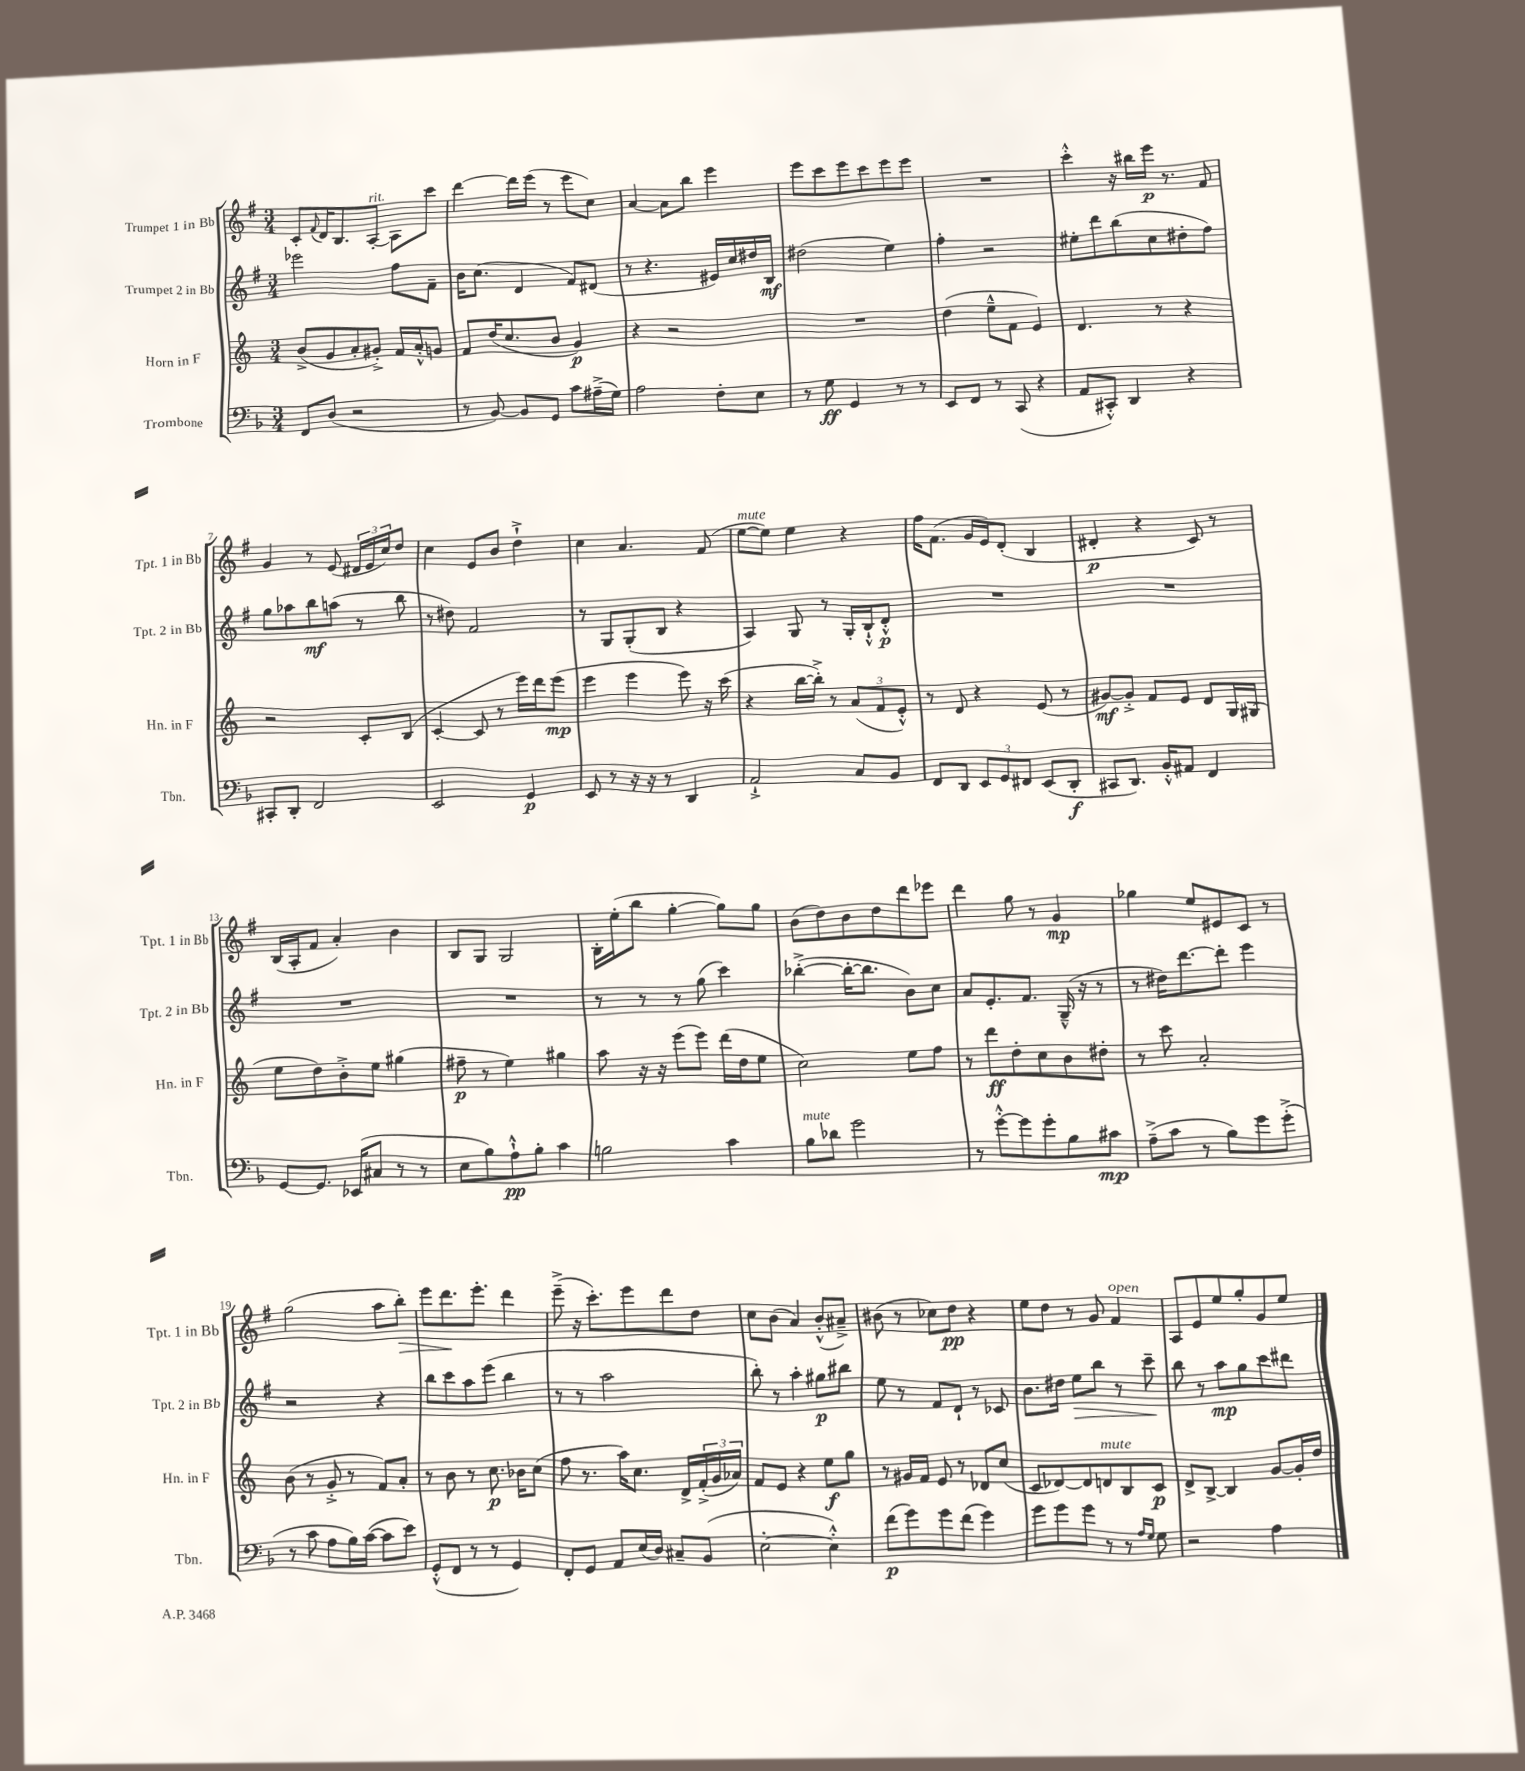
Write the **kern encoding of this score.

**kern	**kern	**kern	**kern
*staff4	*staff3	*staff2	*staff1
*clefF4	*clefG2	*clefG2	*clefG2
*k[b-]	*k[]	*k[f#]	*k[f#]
*M3/4	*M3/4	*M3/4	*M3/4
8FF	(8b^	2eee-	8c'
.	.	.	8qqf#
(8D	8g	.	16d
.	.	.	8.B
2r	8a'	.	.
.	8g#'^)	.	[8A'
.	16f	8ff#	8A]
.	16a'^^	.	.
.	8g	8f#~	8ccc
=	=	=	=
8r	8f	16b	[4ddd
.	.	(8.cc	.
[8BB-)	(16dd	.	.
.	8.cc	.	.
8BB-]	.	4d	16ddd]
.	.	.	(16eee
8GG	8b	.	8r
8c	4g)	8f#)	8eee
(16A#~^	.	(8d#	8cc)
16G)	.	.	.
=	=	=	=
2A	4r	8r	[4a
.	.	4.r	.
.	2r	.	8a]
.	.	.	8bb
8F'	.	16e#)	4eee
.	.	16cc	.
8E	.	16dd#	.
.	.	16B	.
=	=	=	=
8r	2.r	(2dd#	8eee
8G	.	.	8ccc
4GG	.	.	8eee
.	.	.	8ccc
8r	.	4ee)	8eee
8r	.	.	8eee
=	=	=	=
8EE	(4dd	4ff#'	2.r
8FF	.	.	.
8r	8ee~^^	2r	.
(8CC	8f	.	.
4r	4e)	.	.
=	=	=	=
8AA	4.d	8ee#'	4ccc'^^
8CC#'^^)	.	8ddd	.
4DD	.	(8bb	16r
.	.	.	16bb#
.	8r	8cc	16eee
.	.	.	8.r
4r	4r	8dd#'	.
.	.	8ff#)	8f#
=	=	=	=
8CC#'	2r	8gg	4g
8DD'	.	8aa-	.
2FF	.	8bb	8r
.	.	(8aa	(8e
.	8c'	8r	24d#
.	.	.	24e
.	.	.	24cc)
.	(8B	8bb	8dd
=	=	=	=
2EE	[4c'	8r	4cc
.	.	8dd#)	.
.	8c]	2f#	8e
.	8r	.	8b
4GG	16eee)	.	4dd`^
.	16ddd	.	.
.	(8eee	.	.
=	=	=	=
8EE	4eee	8r	4cc
8r	.	8G	.
16r	4eee	(8G'	4.a
16r	.	.	.
8r	.	8B	.
4DD	8eee)	4r	.
.	16r	.	(8f#
.	(16ccc	.	.
=	=	=	=
2AA`^	4r	4A)	[8ee
.	.	.	8ee])
.	[16bb	8G	4ee
.	16bb'^])	.	.
.	8r	8r	.
8C	(12a	16G'	4r
.	.	16B`^^	.
.	12f	.	.
8BB-	.	8d'^^	.
.	12e'^^)	.	.
=	=	=	=
8FF	8r	2.r	16ff#
.	.	.	(8.f#
8DD	8d	.	.
12EE	4r	.	16g
.	.	.	16e)
12GG	.	.	.
.	.	.	(8d'
12FF#	.	.	.
(8EE	(8e	.	4B
8DD'	8r	.	.
=	=	=	=
8CC#	[8g#)	2.r	4d#'
8.DD)	8g#'^]	.	.
.	8f	.	4r
16BB-'^^	.	.	.
8AA#	8e	.	.
4FF	8d	.	8c)
.	16G	.	8r
.	(16G#	.	.
=	=	=	=
[8GG	8ee	2.r	(16B
.	.	.	16A'
8.GG]	8dd)	.	8f#
.	8b'^	.	4a')
(16EE-	.	.	.
8C#	8ee	.	.
8r	(4gg#	.	4b
8r	.	.	.
=	=	=	=
8E	8ff#~	2.r	8B
8B-)	8r	.	8G
8A`^^	4ee)	.	2G
8B-'	.	.	.
4c	4gg#	.	.
=	=	=	=
2B	8aa	8r	16B'
.	.	.	(16ee'
.	16r	8r	8bb
.	16r	.	.
.	(8eee	8r	[4gg'
.	8eee)	(8gg	.
4c	(16ddd	4ccc)	8gg])
.	16dd	.	.
.	8ee	.	8gg
=	=	=	=
8B-	2cc)	([4bb-'^	(8b
8d-	.	.	8dd)
2g	.	16bb-'_	8b
.	.	8.bb-]	.
.	.	.	8dd
.	8ee	8b)	8ddd
.	8ff	8cc	8eee-
=	=	=	=
8r	8r	8a	4ddd
[8g'^^	8ddd	8.e'	.
8g]	8dd'	.	8gg
.	.	8.f#	.
8g'	8cc	.	8r
8B-	8b	(16G~^^	4g
.	.	16r	.
8c#	8dd#'	8r	.
=	=	=	=
(8A~^	8r	8r	4gg-
8c	8ccc	16dd#)	.
.	.	[8.ddd	.
8r	2a'	.	8ee
8B-)	.	8ddd']	8e#
8g	.	4eee	8c
(8g'^	.	.	8r
=	=	=	=
8r	(8b	2r	(2gg
8c	8r	.	.
8A	8g'^	.	.
16B-)	8r	.	.
([16c	.	.	.
8c]	8f)	4r	8aa
8e)	8a'	.	8bb')
=	=	=	=
(8GG'^^	8r	8bb	8eee
8FF	8b	8ccc	8.ddd
8r	8r	8aa	.
.	.	.	8.eee'
8r	8.cc	(8eee	.
4GG)	.	4bb	4ddd
.	16b-	.	.
.	(8cc	.	.
=	=	=	=
8FF'	8ff	8r	(8eee~^
8GG	8.r	8r	16r
.	.	.	8.ccc')
8AA	.	2aa	.
.	16aa)	.	.
(16E	8.cc	.	8eee
16D)	.	.	.
8C#~	.	.	8ddd
.	16d^	.	.
(8BB-	(24f'^	.	8dd
.	24g	.	.
.	24a-)	.	.
=	=	=	=
[2E'	8f	8bb')	8cc
.	8e	8r	(8b
.	4r	4aa'	4a)
4E'^^])	8ee	8gg#	(8b'^^
.	8gg	8bb#	8a#~^)
=	=	=	=
(8f	8r	8ee	(8b#
8g)	16g#	8r	8r
.	16f	.	.
8g	8e	8f#	8cc-)
(8f	8r	8d`	8dd
4g)	8d-	8r	4r
.	(8cc	8c-	.
=	=	=	=
8g	8c	8.b	8ee
8g	[8d-)	.	8dd
.	.	16dd#	.
8g	8d-]	8ee	8r
8r	8d	8bb	8g
8r	8B	8r	4f#
16qqA	.	.	.
16qqG	.	.	.
8G	8c	8ccc~	.
=	=	=	=
2r	8d^	8bb	8A
.	[8B^	8r	8e
.	4B]	8aa	8ee
.	.	8gg	8gg'
4A	[8g	8ccc	8g
.	16g']	8ddd#	8ee
.	16dd	.	.
==	==	==	==
*-	*-	*-	*-
